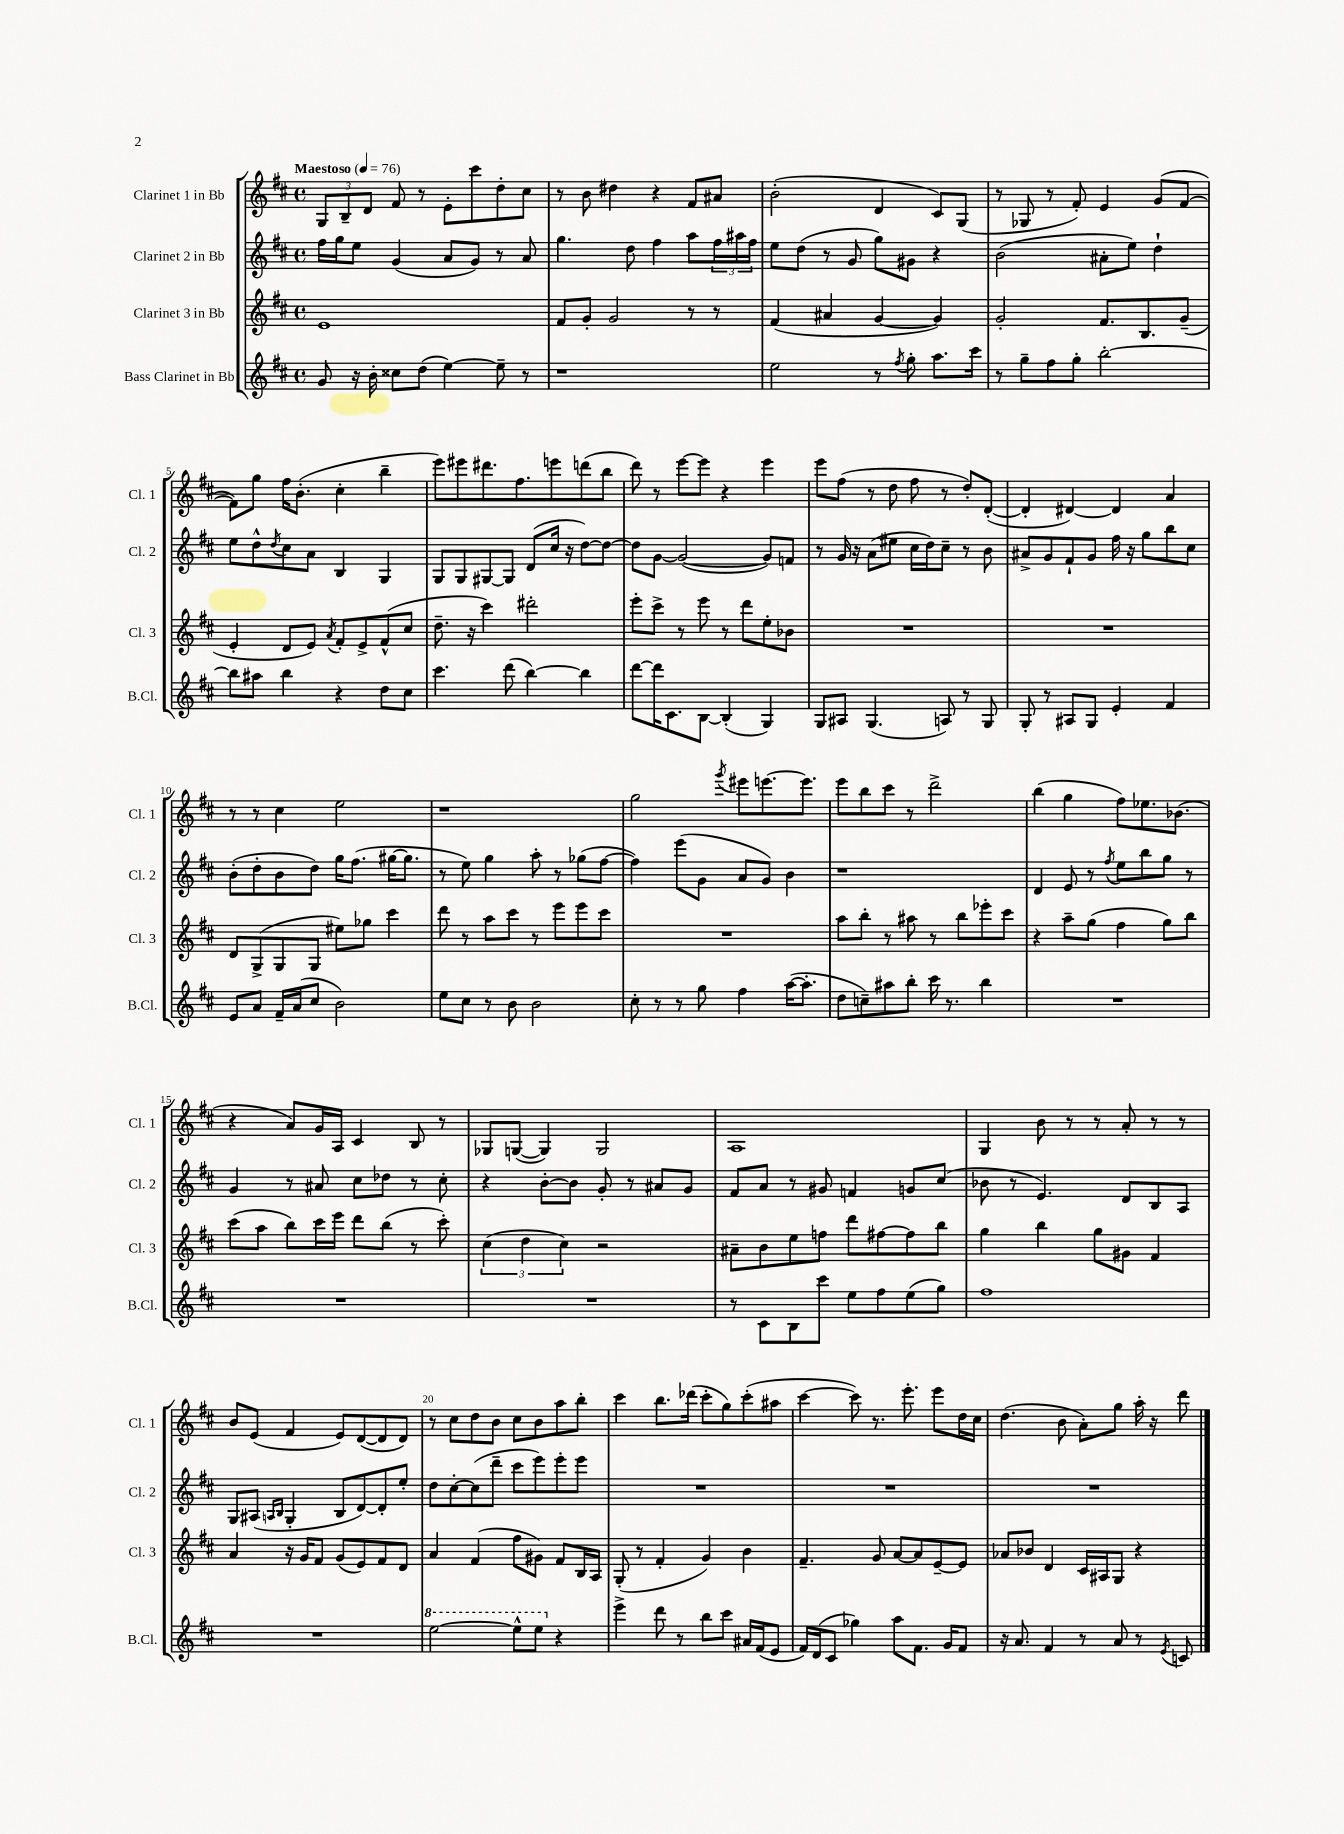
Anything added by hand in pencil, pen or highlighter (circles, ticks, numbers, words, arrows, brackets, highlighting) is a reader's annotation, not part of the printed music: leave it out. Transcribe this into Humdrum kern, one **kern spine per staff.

**kern	**kern	**kern	**kern
*staff4	*staff3	*staff2	*staff1
*clefG2	*clefG2	*clefG2	*clefG2
*k[f#c#]	*k[f#c#]	*k[f#c#]	*k[f#c#]
*M4/4	*M4/4	*M4/4	*M4/4
*met(c)	*met(c)	*met(c)	*met(c)
*MM76	*MM76	*MM76	*MM76
8g/	1e	16ff#\LL	12G/L
.	.	16gg\J	.
.	.	.	12B~/
16r	.	8ee\J	.
.	.	.	12d/J
16b'\	.	.	.
8cc##\L	.	(4g/	8f#/
(8dd\J	.	.	8r
[4ee\)	.	8a/L	8e'\L
.	.	8g/J)	8ccc#\
8ee~\]	.	8r	8dd'\
8r	.	8a/	8cc#\J
=	=	=	=
1r	8f#/L	4.gg\	8r
.	8g'/J	.	8b\
.	2g/	.	4dd#\
.	.	8dd\	.
.	.	4ff#\	4r
.	8r	8aa\L	8f#/L
.	8r	24ff#\L	8a#/J
.	.	24aa#\	.
.	.	24ff#\JJ	.
=	=	=	=
2ee\	(4f#/	8ee\L	(2b'\
.	.	(8dd\J	.
.	4a#/	8r	.
.	.	8g/	.
8r	[4g/	8gg\L)	4d/
8qff#/	.	.	.
8gg'\	.	8g#\J	.
8.aa\L	4g/])	4r	8c#/L)
.	.	.	(8G/J
16ccc#\Jk	.	.	.
=	=	=	=
8r	2g'/	(2b\	8r
8gg~\L	.	.	8G-/
8ff#\	.	.	8r
8gg'\J	.	.	8f#'/)
[2bb'\	8.f#/L	8a#'\L	4e/
.	.	8ee\J)	.
.	8.B/	.	.
.	.	4dd`\	(8g/L
.	(8g~/J	.	[8f#/J
=	=	=	=
8bb\]L	4e'/	8ee\L	8f#\]L)
8aa#\J	.	8dd^^\	8gg\J
.	.	8qdd/	.
4bb\	8d/L	8cc#\	16ff#\LK
.	.	.	(8.b'\J
.	8e/J)	8a\J	.
.	8qa/	.	.
4r	8f#'/L	4B/	4cc#'\
.	8e^/	.	.
8dd\L	(8f#^^/	4G/	4bb~\
8cc#\J	8cc#/J	.	.
=	=	=	=
4.ccc#\	8.dd~\	8G/L	8eee\L)
.	.	8G/	8eee#\
.	16r	.	.
.	4ccc#\)	[8G#/	8.ddd#\
(8ddd\	.	8G#/]J	.
.	.	.	8.ff#\
[4bb\)	2ddd#'\	(8d/L	.
.	.	16cc#/Jk	8eee\
.	.	16r	.
4bb\]	.	[8dd\L)	(8ddd\
.	.	8dd\_J	8bb\J
=	=	=	=
[8ddd\L	8eee'\L	8dd\]L	8ddd\)
16ddd\]K	8ccc#^\J	[8g\J	8r
8.c#\	.	.	.
.	8r	(2g/_	[8eee\L
[8B\J	8eee\	.	8eee\]J
(4B'/]	8r	.	4r
.	8ddd\L	.	.
4G/)	8ee'\	8g/]L)	4eee\
.	8b-\J	8f/J	.
=	=	=	=
8G/L	1r	8r	8eee\L
8A#/J	.	16g/	(8ff#\J
.	.	16r	.
(4.G/	.	(8a\L	8r
.	.	8ee#\J	8dd\
.	.	16cc#\LL	8ff#\
.	.	16dd\J)	.
8A/)	.	8cc#~\J	8r
8r	.	8r	8dd'/L)
8G/	.	8b\	([8d'/J
=	=	=	=
8G'/	1r	8a#^/L	4d'/]
8r	.	8g/	.
8A#/L	.	8f#`/	[4d#/)
8G/J	.	8g/J	.
4e'/	.	16ff#\	4d#/]
.	.	16r	.
.	.	8gg\L	.
4f#/	.	8bb\	4a/
.	.	8cc#\J	.
=	=	=	=
8e/L	8d/L	(8b'\L	8r
8a/J	(8G^/	8dd'\	8r
16f#~/LL	8G/	8b\	4cc#\
(16a/J	.	.	.
8cc#/J	8G/J	8dd\J)	.
2b\)	8ee#\L)	16gg\LK	2ee\
.	.	(8.ff#\J	.
.	8gg-\J	.	.
.	4ccc#\	[16gg#\LK	.
.	.	8.gg#\]J	.
=	=	=	=
8ee\L	8ddd\	8r	1r
8cc#\J	8r	8ee\)	.
8r	8aa\L	4gg\	.
8b\	8ccc#\J	.	.
2b\	8r	8aa'\	.
.	8eee\L	8r	.
.	8eee\	(8gg-\L	.
.	8ccc#\J	[8ff#\J	.
=	=	=	=
8cc#'\	1r	4ff#\])	2gg\
8r	.	.	.
8r	.	(8eee\L	.
8gg\	.	8g\J	.
.	.	.	8qggg/
4ff#\	.	8a/L	8eee#\L
.	.	8g/J)	[8.eee\
([16aa\LK	.	4b\	.
8.aa'\]J	.	.	8.eee\]J
=	=	=	=
8dd\L	8aa\L	1r	8eee\L
8cc~\)	8bb'\J	.	8bb\
8aa#\	8r	.	8ccc#\J
8bb'\J	8aa#\	.	8r
16ccc#\	8r	.	2ddd^\
8.r	.	.	.
.	8bb\L	.	.
4bb\	8eee-'\	.	.
.	8ccc#\J	.	.
=	=	=	=
1r	4r	4d/	(4bb\
.	8aa~\L	8e/	4gg\
.	(8gg\J	8r	.
.	.	8qff#/	.
.	4ff#\	8ee\L	8ff#\L)
.	.	8bb\	8.ee-\
.	8gg\L)	8gg\J	.
.	.	.	(8.b-\J
.	8bb\J	8r	.
=	=	=	=
1r	(8ccc#\L	4g/	4r
.	8aa\J	.	.
.	8bb\L)	8r	8a/L)
.	16ccc#\L	8a#/	16g/L
.	16eee\JJ	.	16A/JJ
.	8ddd\L	8cc#\L	4c#/
.	(8bb\J	8dd-\J	.
.	8r	8r	8B/
.	8ccc#'\)	8cc#'\	8r
=	=	=	=
1r	(6cc#\	4r	8G-/L
.	.	.	([8G/J
.	6dd\	.	.
.	.	[8b'\L	4G/])
.	6cc#\)	.	.
.	.	8b\]J	.
.	2r	8g'/	2G/
.	.	8r	.
.	.	8a#/L	.
.	.	8g/J	.
=	=	=	=
8r	8a#~\L	8f#/L	1A
8c#\L	8b\	8a/J	.
8B\	8ee\	8r	.
8ccc#\J	8ff\J	8g#/	.
8ee\L	8ddd\L	4f/	.
8ff#\	[8ff#\	.	.
(8ee\	8ff#\]	8g/L	.
8gg\J)	8bb\J	(8cc#/J	.
=	=	=	=
1ff#	4gg\	8b-\	4G/
.	.	8r	.
.	4bb\	4.e/)	8b\
.	.	.	8r
.	8gg\L	.	8r
.	8g#\J	8d/L	8a'/
.	4f#/	8B/	8r
.	.	8A/J	8r
=	=	=	=
1r	4a/	8G/L	8b/L
.	.	(8A#/J	(8e/J
.	.	16qqA/LL	.
.	.	16qqB/JJ	.
.	16r	4G'/	4f#/
.	16g/LK	.	.
.	8f#/J	.	.
.	(8g/L	8B/L	8e/L)
.	8e/)	[8d/)	([8d/
.	8f#/	8d'/]	8d/]
.	8d/J	8ee'/J	8d/J)
=	=	=	=
[2eee\	4a/	8dd\L	8r
.	.	[8cc#'\	8cc#\L
.	(4f#/	(8cc#\]	8dd\
.	.	8ddd~\J	8b\J
8eee^^\]L	8ff#\L	8ccc#\L	8cc#\L
8eee\J	8g#\J)	8eee\)	8b\
4r	8f#/L	8eee'\	8aa\
.	16B/L	8eee\J	8bb'\J
.	16A/JJ	.	.
=	=	=	=
4eee^\	(8G'/	1r	4ccc#\
.	8r	.	.
8ddd\	4f#'/	.	8.bb\L
8r	.	.	.
.	.	.	(16ddd-\Jk
8bb\L	4g/)	.	8ccc#'\L
8ccc#\J	.	.	8gg\)
16a#/LL	4b\	.	(8ccc#'\
(16f#/J	.	.	.
8e/J	.	.	8aa#\J
=	=	=	=
16f#/LL)	4.f#~/	1r	[4ccc#\
(16d/J	.	.	.
8c#/J	.	.	.
4gg-\)	.	.	8ccc#\])
.	8g/	.	8.r
8aa\L	[8a/L	.	.
.	.	.	8.eee'\
8.f#\J	8a/]	.	.
.	[8e~/	.	8eee\L
16g/LK	.	.	.
8f#/J	8e/]J	.	16dd\L
.	.	.	16cc#\JJ
=	=	=	=
16r	8a-/L	1r	(4.dd\
8.a/	.	.	.
.	8b-/J	.	.
4f#/	4d/	.	.
.	.	.	8b\
8r	16c#/LL	.	8a'\L)
.	16A#/J	.	.
8a/	8G/J	.	8gg\J
8r	4r	.	16aa'\
.	.	.	16r
8qe/	.	.	.
8c/	.	.	8ddd\
==	==	==	==
*-	*-	*-	*-
